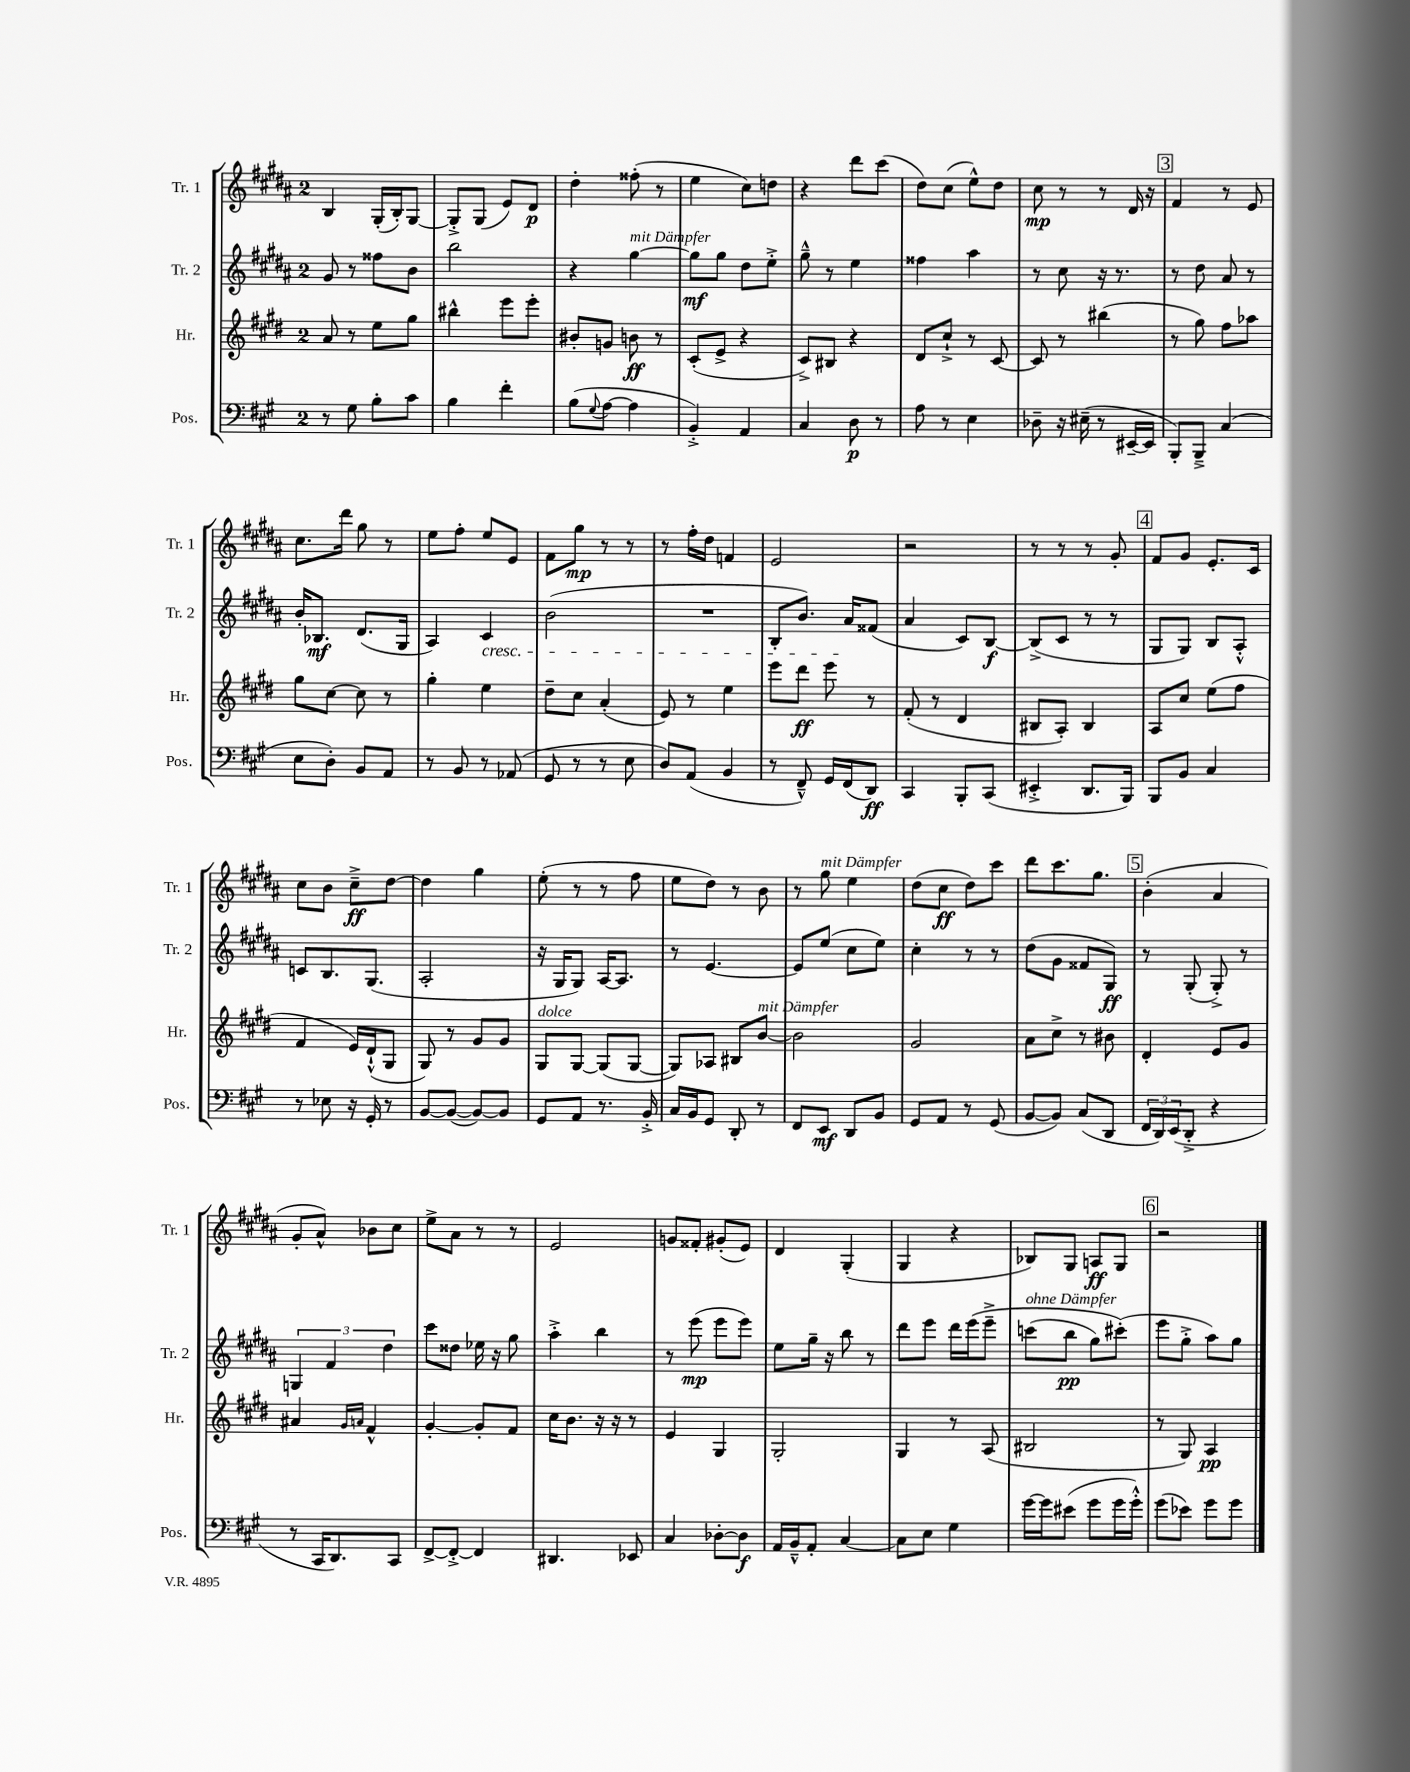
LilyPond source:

<<
\new StaffGroup <<
\new Staff = "s0" \with { instrumentName = "Tr. 1" shortInstrumentName = "Tr. 1" } {
    \clef treble \key b \major \once \override Staff.TimeSignature.style = #'single-digit \time 2/4
    b4 gis16-.( b16-.) gis8~ |
    gis8-.-> gis8( e'8) dis'8\p |
    dis''4-. fisis''8-.( r8 |
    e''4 cis''8) d''8 |
    r4 dis'''8 cis'''8( |
    dis''8) cis''8( e''8-^) dis''8 |
    cis''8\mp r8 r8 dis'16 r16 |
    \mark \markup { \box "3" } fis'4 r8 e'8 |
    cis''8. dis'''16 gis''8 r8 |
    e''8 fis''8-. e''8 e'8 |
    fis'8 gis''8\mp r8 r8 |
    r8 fis''16-. dis''16 f'4 |
    e'2 |
    r2 |
    r8 r8 r8 gis'8-. |
    \mark \markup { \box "4" } fis'8 gis'8 e'8.-. cis'16 |
    cis''8 b'8 cis''8--->\ff dis''8~ |
    dis''4 gis''4 |
    e''8-.( r8 r8 fis''8 |
    e''8 dis''8) r8 b'8 |
    r8 gis''8^\markup { \italic "mit Dämpfer" } e''4 |
    dis''8( cis''8\ff dis''8) cis'''8 |
    dis'''8 cis'''8. gis''8. |
    \mark \markup { \box "5" } b'4-.( ais'4 |
    gis'8-. ais'8-^) bes'8 cis''8 |
    e''8-> ais'8 r8 r8 |
    e'2 |
    g'8 fisis'8-. gis'8-.( e'8) |
    dis'4 gis4-.( |
    gis4 r4 |
    bes8) gis8 a8\ff gis8 |
    \mark \markup { \box "6" } r2 \bar "|." |
}
\new Staff = "s1" \with { instrumentName = "Tr. 2" shortInstrumentName = "Tr. 2" } {
    \clef treble \key b \major \once \override Staff.TimeSignature.style = #'single-digit \time 2/4
    gis'8 r8 fisis''8 b'8 |
    b''2 |
    r4 gis''4~^\markup { \italic "mit Dämpfer" } |
    gis''8\mf gis''8 dis''8 e''8-.-> |
    gis''8---^ r8 e''4 |
    fisis''4 ais''4 |
    r8 cis''8 r16 r8. |
    \mark \markup { \box "3" } r8 dis''8 ais'8 r8 |
    b'16-. bes8.\mf dis'8.( gis16 |
    ais4) cis'4\cresc |
    b'2( |
    R2 |
    b8-. b'8.) ais'16\! fisis'8( |
    ais'4 cis'8) b8~\f |
    b8->( cis'8 r8 r8 |
    \mark \markup { \box "4" } gis8 gis8) b8 ais8-.-^ |
    c'8 b8. gis8.( |
    ais2-. |
    r16 gis16 gis8) ais16~ ais8. |
    r8 e'4.~ |
    e'8 e''8( cis''8 e''8) |
    cis''4-. r8 r8 |
    dis''8( gis'8 fisis'8 gis8\ff) |
    \mark \markup { \box "5" } r8 gis8-.( gis8-.->) r8 |
    \tuplet 3/2 { g4 fis'4 dis''4 } |
    cis'''8 disis''8 ees''16 r16 gis''8 |
    ais''4-.-> b''4 |
    r8 e'''8\mp( e'''8 e'''8) |
    e''8 gis''16-- r16 b''8 r8 |
    dis'''8 e'''8 dis'''16 e'''16\( e'''8---> |
    c'''8^\markup { \italic "ohne Dämpfer" }( b''8\pp gis''8) cis'''8-.(\) |
    \mark \markup { \box "6" } e'''8 gis''8-.-> ais''8) gis''8 \bar "|." |
}
\new Staff = "s2" \with { instrumentName = "Hr." shortInstrumentName = "Hr." } {
    \clef treble \key e \major \once \override Staff.TimeSignature.style = #'single-digit \time 2/4
    a'8 r8 e''8 gis''8 |
    bis''4-^ e'''8 e'''8-. |
    bis'8-. g'8 b'8\ff r8 |
    cis'8-.( e'8-> r4 |
    cis'8->) bis8 r4 |
    dis'8 cis''8-!-> r8 cis'8~ |
    cis'8 r8 bis''4( |
    \mark \markup { \box "3" } r8 gis''8) fis''8 aes''8 |
    gis''8 cis''8~ cis''8 r8 |
    gis''4-. e''4 |
    dis''8-- cis''8 a'4-.( |
    e'8) r8 e''4 |
    e'''8 dis'''8\ff e'''8 r8 |
    fis'8-.( r8 dis'4 |
    bis8 a8-.) bis4 |
    \mark \markup { \box "4" } a8 cis''8 e''8( fis''8 |
    fis'4 e'16) dis'16-!-^( gis8 |
    gis8) r8 gis'8 gis'8 |
    gis8^\markup { \italic "dolce" } gis8~ gis8( gis8~ |
    gis8) aes8 bis8 b'8~^\markup { \italic "mit Dämpfer" } |
    b'2 |
    gis'2 |
    a'8 cis''8-> r8 bis'8 |
    \mark \markup { \box "5" } dis'4-. e'8 gis'8 |
    ais'4 \grace { gis'16 a'16 } fis'4-^ |
    gis'4~-. gis'8-. fis'8 |
    cis''16 b'8. r16 r16 r8 |
    e'4 gis4 |
    gis2-. |
    gis4 r8 a8( |
    bis2 |
    \mark \markup { \box "6" } r8 gis8) a4\pp \bar "|." |
}
\new Staff = "s3" \with { instrumentName = "Pos." shortInstrumentName = "Pos." } {
    \clef bass \key a \major \once \override Staff.TimeSignature.style = #'single-digit \time 2/4
    r8 gis8 b8-. cis'8 |
    b4 fis'4-. |
    b8( \appoggiatura { gis8 } a8~ a4 |
    b,4-.->) a,4 |
    cis4 d8\p r8 |
    a8 r8 e4 |
    des8-- r16 eis16--( r8 eis,16~-- eis,16 |
    \mark \markup { \box "3" } b,,8-.) b,,8---> cis4( |
    e8 d8-.) b,8 a,8 |
    r8 b,8 r8 aes,8( |
    gis,8 r8 r8 e8 |
    d8) a,8( b,4 |
    r8 fis,8---^) gis,16 fis,16( d,8\ff) |
    cis,4 b,,8-. cis,8( |
    eis,4-.-> d,8. b,,16) |
    \mark \markup { \box "4" } b,,8 b,8 cis4 |
    r8 ees8 r16 gis,16-. r8 |
    b,8~ b,8~( b,8~) b,8 |
    gis,8 a,8 r8. b,16-.-> |
    cis16 b,16 gis,8 d,8-. r8 |
    fis,8 e,8\mf d,8 b,8 |
    gis,8 a,8 r8 gis,8( |
    b,8~ b,8) cis8( d,8 |
    \mark \markup { \box "5" } \tuplet 3/2 { fis,16 d,16) e,16( } d,8-.-> r4 |
    r8 cis,16 d,8.) cis,8 |
    fis,8~-> fis,8~-.-> fis,4 |
    dis,4. ees,8 |
    cis4 des8~-. des8\f |
    a,16 b,16---^ a,8-. cis4~ |
    cis8 e8 gis4 |
    gis'16~ gis'16 eis'8( gis'8 gis'16 gis'16-.-^) |
    \mark \markup { \box "6" } gis'8( ees'8) gis'8 gis'8 \bar "|." |
}
>>
>>
\layout { \context { \Score \remove "Bar_number_engraver" } }
